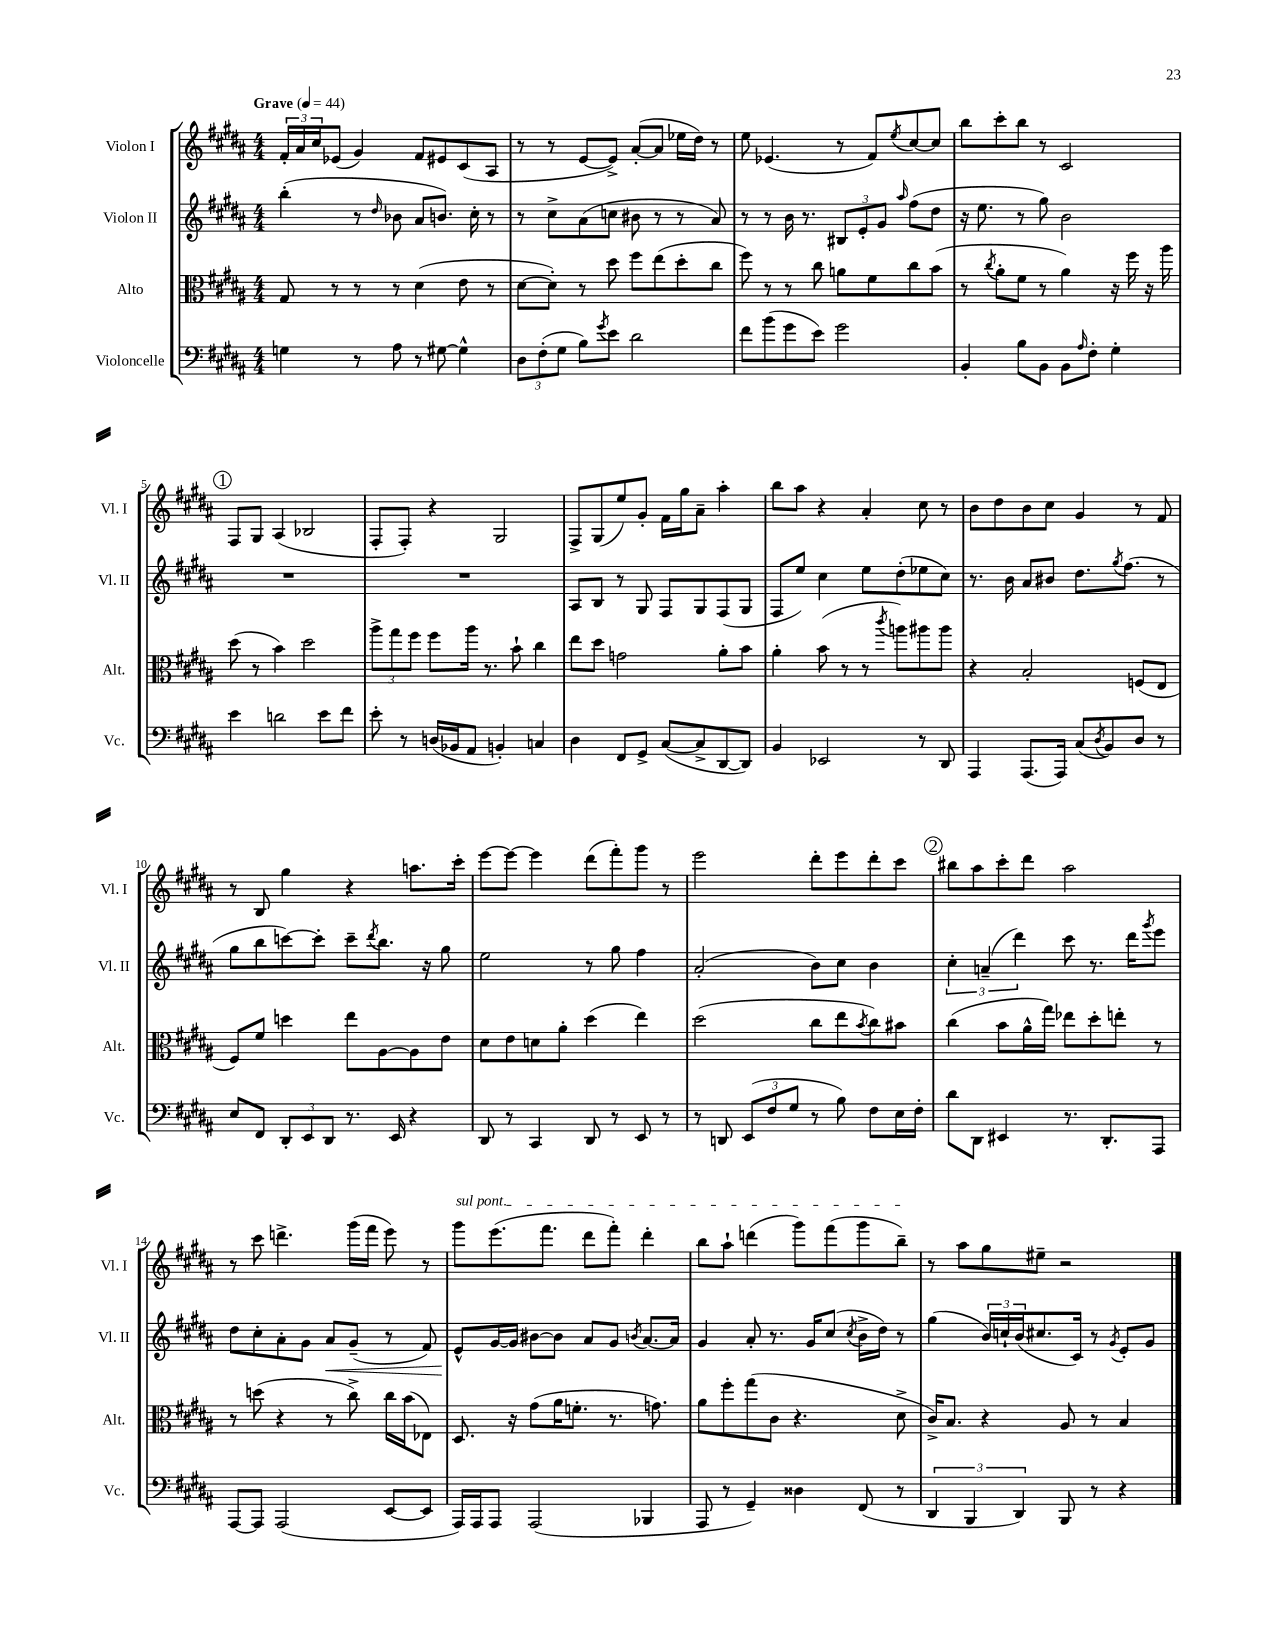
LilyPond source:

<<
\new StaffGroup <<
\new Staff = "s0" \with { instrumentName = "Violon I" shortInstrumentName = "Vl. I" } {
    \clef treble \key b \major \numericTimeSignature \time 4/4 \tempo "Grave" 4 = 44
    \tuplet 3/2 { fis'16-. ais'16 cis''16 } ees'8( gis'4) fis'8 eis'8 cis'8( ais8 |
    r8 r8 e'8~ e'8->) ais'8~-.( ais'8 ees''16 dis''16) r8 |
    e''8 ees'4.( r8 fis'8) \acciaccatura { e''8 } cis''8~ cis''8 |
    b''8 cis'''8-. b''8 r8 cis'2 |
    \mark \markup { \circle "1" } fis8 gis8 ais4( bes2 |
    fis8-. fis8-.) r4 gis2 |
    fis8-> gis8( e''8) gis'8-. fis'16 gis''16 ais'8-- ais''4-. |
    b''8 ais''8 r4 ais'4-. cis''8 r8 |
    b'8 dis''8 b'8 cis''8 gis'4 r8 fis'8 |
    r8 b8 gis''4 r4 a''8. cis'''16-. |
    e'''8~ e'''8~ e'''4 dis'''8( fis'''8-.) gis'''8 r8 |
    e'''2 dis'''8-. e'''8 dis'''8-. cis'''8 |
    \mark \markup { \circle "2" } bis''8 ais''8 cis'''8-. dis'''8 ais''2 |
    r8 cis'''8 d'''4.-> gis'''16( fis'''16 e'''8) r8 |
    \once \override TextSpanner.bound-details.left.text = \markup { \italic "sul pont." } gis'''8\startTextSpan e'''8.( fis'''8. dis'''8 fis'''8-.) dis'''4-. |
    b''8 ais''8-! d'''4( gis'''8) fis'''8( gis'''8 b''8--\stopTextSpan) |
    r8 ais''8 gis''8 eis''8-- r2 \bar "|." |
}
\new Staff = "s1" \with { instrumentName = "Violon II" shortInstrumentName = "Vl. II" } {
    \clef treble \key b \major \numericTimeSignature \time 4/4
    b''4-.( r8 \grace { dis''16 } bes'8 ais'8 b'8.) cis''16-. r8 |
    r8 cis''8-> ais'8( c''8 bis'8 r8 r8 ais'8) |
    r8 r8 b'16 r8. \tuplet 3/2 { bis8 e'8-. gis'8 } \grace { ais''16 } fis''8( dis''8 |
    r16 e''8. r8 gis''8) b'2 |
    \mark \markup { \circle "1" } R1 |
    R1 |
    ais8 b8 r8 gis8 fis8 gis8 fis8( gis8 |
    fis8 e''8) cis''4 e''8 dis''8-.( ees''8 cis''8) |
    r8. b'16 ais'8 bis'8 dis''8. \acciaccatura { gis''8 } fis''8.( r8 |
    gis''8 b''8 c'''8~) c'''8-. c'''8-- \acciaccatura { dis'''8 } b''8. r16 gis''8 |
    e''2 r8 gis''8 fis''4 |
    ais'2-.( b'8) cis''8 b'4 |
    \mark \markup { \circle "2" } \tuplet 3/2 { cis''4-. a'4--( dis'''4) } cis'''8 r8. dis'''16 \acciaccatura { gis'''8 } e'''8 |
    dis''8 cis''8-. ais'8-. gis'8 ais'8\< gis'8--( r8 fis'8) |
    e'8-^\! gis'16~ gis'16 bis'8~ bis'8 ais'8 gis'8 \acciaccatura { b'8 } ais'8.~ ais'16 |
    gis'4 ais'8-. r8. gis'16 cis''8( \acciaccatura { cis''8 } b'16-> dis''16) r8 |
    gis''4( \tuplet 3/2 { b'16) c''16-! b'16( } cis''8. cis'16) r8 \acciaccatura { gis'8 } e'8-. gis'8 \bar "|." |
}
\new Staff = "s2" \with { instrumentName = "Alto" shortInstrumentName = "Alt." } {
    \clef alto \key b \major \numericTimeSignature \time 4/4
    gis8 r8 r8 r8 dis'4( e'8 r8 |
    dis'8~ dis'8-.) r8 dis''8 fis''8 e''8( dis''8-. cis''8 |
    fis''8) r8 r8 cis''8 a'8 fis'8 cis''8 b'8( |
    r8 \acciaccatura { cis''8 } ais'8-. fis'8 r8 ais'4) r16 fis''16 r16 ais''16 |
    \mark \markup { \circle "1" } dis''8( r8 b'4) dis''2 |
    \tuplet 3/2 { ais''8-> gis''8 fis''8 } fis''8 ais''16 r8. b'8-! cis''4 |
    e''8 dis''8 g'2 ais'8-. b'8 |
    ais'4-. b'8( r8 r8 \acciaccatura { cis'''8 } a''8) ais''8 ais''8 |
    r4 b2-. f8( e8 |
    fis8) fis'8 d''4 e''8 ais8~ ais8 e'8 |
    dis'8 e'8 d'8 ais'8-. dis''4( e''4) |
    dis''2( cis''8 e''8 \acciaccatura { b'8 } cis''8) bis'8 |
    \mark \markup { \circle "2" } cis''4( b'8 ais'16-^ gis''16) ees''8 dis''8-. e''8-. r8 |
    r8 d''8( r4 r8 cis''8->) cis''16 b'16( ees8) |
    dis8. r16 gis'8( ais'16 f'8.-. r8. g'8.) |
    ais'8 fis''8-. gis''8( cis'8 r4. dis'8-> |
    cis'16->) b8. r4 ais8 r8 b4 \bar "|." |
}
\new Staff = "s3" \with { instrumentName = "Violoncelle" shortInstrumentName = "Vc." } {
    \clef bass \key b \major \numericTimeSignature \time 4/4
    g4 r8 ais8 r8 gis8~ gis4-^ |
    \tuplet 3/2 { dis8 fis8-.( gis8 } b8) \acciaccatura { gis'8 } e'8 dis'2 |
    fis'8 b'8( gis'8 e'8) gis'2 |
    b,4-. b8 b,8 b,8 \grace { ais16 } fis8-. gis4-. |
    \mark \markup { \circle "1" } e'4 d'2 e'8 fis'8 |
    e'8-. r8 d16( bes,16 ais,8 b,4-.) c4 |
    dis4 fis,8 gis,8-> cis8~( cis8-> dis,8~ dis,8) |
    b,4 ees,2 r8 dis,8 |
    ais,,4 ais,,8.( ais,,16) cis8( \acciaccatura { dis8 } b,8) dis8 r8 |
    e8 fis,8 \tuplet 3/2 { dis,8-. e,8 dis,8 } r8. e,16 r4 |
    dis,8 r8 cis,4 dis,8 r8 e,8 r8 |
    r8 d,8 \tuplet 3/2 { e,8( fis8 gis8 } r8 b8) fis8 e16 fis16-. |
    \mark \markup { \circle "2" } dis'8 dis,8 eis,4 r8. dis,8.-. ais,,8 |
    ais,,8~ ais,,8 ais,,2( e,8~ e,8 |
    ais,,16) ais,,16 ais,,8 ais,,2( bes,,4 |
    ais,,8 r8 gis,4--) disis4 fis,8( r8 |
    \tuplet 3/2 { dis,4 b,,4 dis,4) } b,,8 r8 r4 \bar "|." |
}
>>
>>
